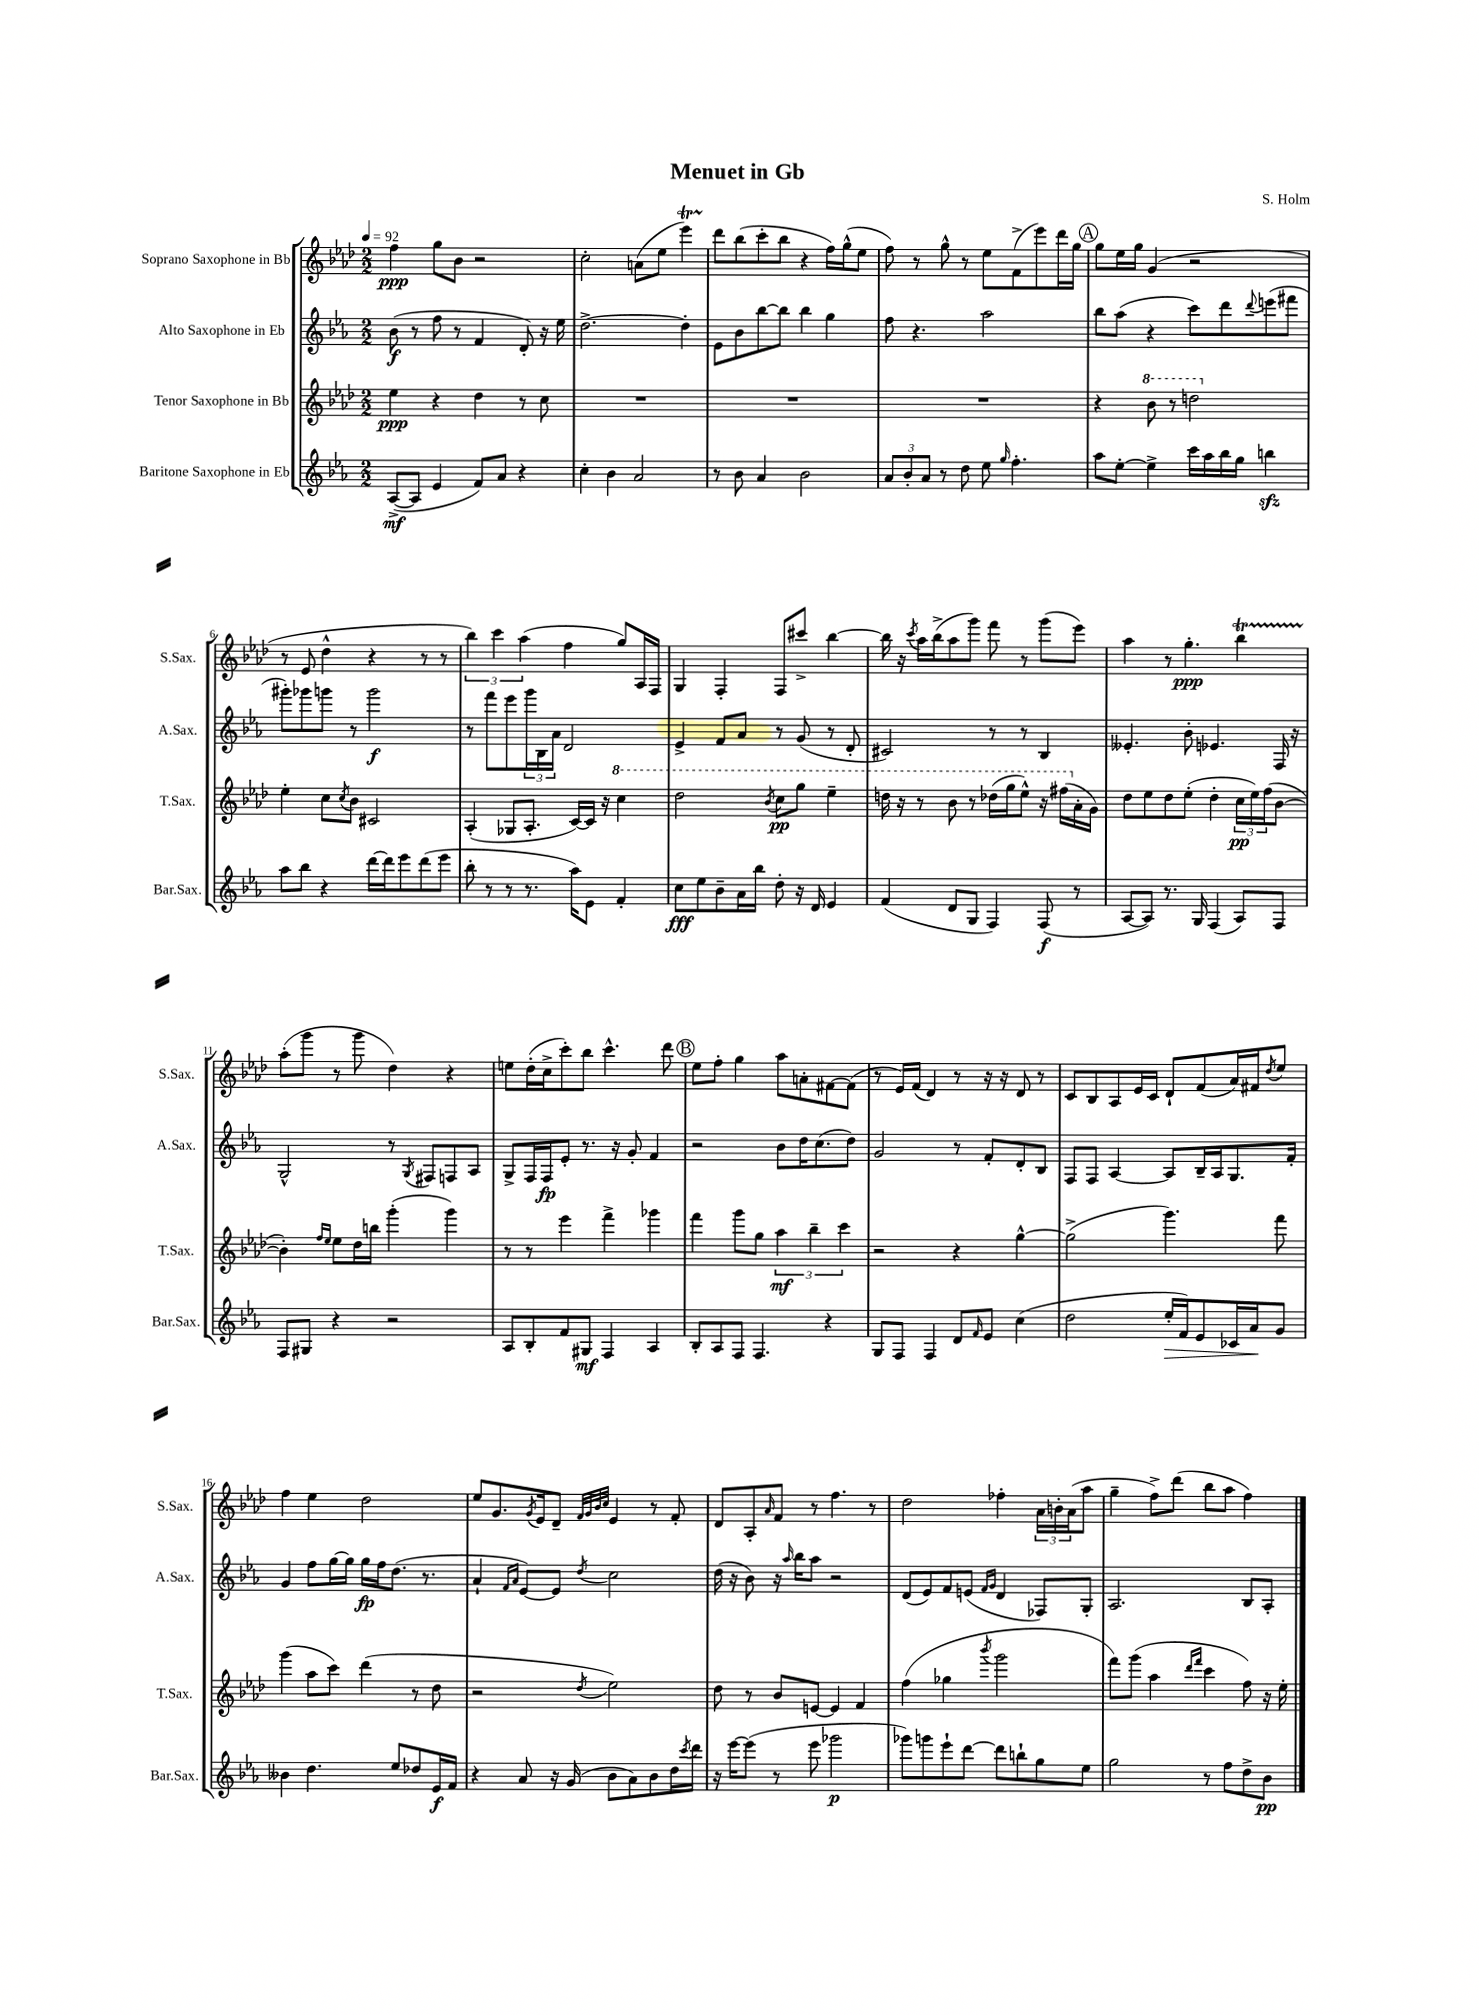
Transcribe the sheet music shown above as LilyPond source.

\header { title = "Menuet in Gb" composer = "S. Holm" }
<<
\new StaffGroup <<
\new Staff = "s0" \with { instrumentName = "Soprano Saxophone in Bb" shortInstrumentName = "S.Sax." } {
    \clef treble \key aes \major \numericTimeSignature \time 2/2 \tempo 4 = 92
    f''4\ppp g''8 bes'8 r2 |
    c''2-. a'8( ees''8 ees'''4\startTrillSpan) |
    des'''8\stopTrillSpan bes''8( c'''8-. bes''8 r4 f''16) g''16-^( ees''8 |
    f''8) r8 g''8-^ r8 ees''8 f'8->( ees'''8) des'''16 g''16 |
    \mark \markup { \circle "A" } g''8 ees''16 g''16 g'4( r2 |
    r8 ees'8 des''4-^ r4 r8 r8 |
    \tuplet 3/2 { bes''4) c'''4 aes''4( } f''4 g''8) aes16 f16 |
    g4 f4-. f8 cis'''8-> bes''4~ |
    bes''16 r16 \acciaccatura { c'''8 } aes''16 bes''16->( aes''8 g'''8) f'''8 r8 g'''8( ees'''8) |
    aes''4 r8 g''4.-.\ppp bes''4\startTrillSpan |
    aes''8-.\stopTrillSpan( g'''8 r8 g'''8 des''4) r4 |
    e''8 des''16-.( c''16-> c'''8-.) bes''8 c'''4.-^ des'''8 |
    \mark \markup { \circle "B" } ees''8 f''8-. g''4 aes''8 a'8-. fis'8~ fis'8( |
    r8 ees'16) f'16( des'4) r8 r16 r16 des'8 r8 |
    c'8 bes8 aes8 ees'16 c'16 des'8-! f'8( aes'16) fis'16 \acciaccatura { des''8 } ees''8 |
    f''4 ees''4 des''2 |
    ees''8 g'8. \acciaccatura { g'8 } ees'16 des'8-- \grace { f'32 g'32 bes'32 c''32 } ees'4 r8 f'8-. |
    des'8 aes8-. \grace { aes'16 } f'8 r8 f''4. r8 |
    des''2 fes''4-. \tuplet 3/2 { aes'16 b'16-. aes'16( } aes''8 |
    g''4-- f''8->) des'''8( bes''8 aes''8 f''4) \bar "|." |
}
\new Staff = "s1" \with { instrumentName = "Alto Saxophone in Eb" shortInstrumentName = "A.Sax." } {
    \clef treble \key ees \major \numericTimeSignature \time 2/2
    bes'8\f( r8 f''8 r8 f'4 d'8-.) r16 ees''16 |
    d''2.~-> d''4-. |
    ees'8 bes'8 bes''8~ bes''8 bes''4 g''4 |
    f''8 r4. aes''2 |
    \mark \markup { \circle "A" } bes''8 aes''8( r4 c'''8) d'''8 \appoggiatura { d'''8 } e'''8( fis'''8 |
    gis'''8-.) ges'''8 g'''8 r8 g'''2\f |
    r8 f'''8 ees'''8 \tuplet 3/2 { g'''16 bes16 aes'16 } d'2 |
    ees'4-> f'8 aes'8 r8 g'8( r8 d'8-. |
    cis'2) r8 r8 bes4 |
    eeses'4.-. bes'8-. ees'4. f16 r16 |
    g2-^ r8 \acciaccatura { g8 } fis8 f8 aes8 |
    g8-> f16 f16\fp ees'8-. r8. r16 g'8-. f'4 |
    \mark \markup { \circle "B" } r2 bes'8 d''16 c''8.( d''8) |
    g'2 r8 f'8-. d'8-. bes8 |
    f8 f8 aes4~ aes8 bes16-- aes16 g8. f'16-. |
    g'4 f''8 g''16~ g''16 g''16\fp f''16 d''8.( r8. |
    aes'4-! \grace { f'16 aes'16 } ees'8~) ees'8 \acciaccatura { d''8 } c''2 |
    d''16( r16 bes'8) r16 \grace { aes''16 } bes''16 aes''8 r2 |
    d'8( ees'8) f'8 e'8( \grace { f'16 g'16 } d'4 fes8) g8-. |
    aes2. bes8 aes8-. \bar "|." |
}
\new Staff = "s2" \with { instrumentName = "Tenor Saxophone in Bb" shortInstrumentName = "T.Sax." } {
    \clef treble \key aes \major \numericTimeSignature \time 2/2
    ees''4\ppp r4 des''4 r8 c''8 |
    R1 |
    R1 |
    R1 |
    \mark \markup { \circle "A" } r4 \ottava #1 bes''8 r8 d'''2 \ottava #0 |
    ees''4-. c''8 \acciaccatura { c''8 } bes'8 cis'2 |
    aes4-.( ges8 aes8.-. c'16~) c'16 r16 \ottava #1 c'''4 |
    des'''2 \acciaccatura { bes''8 } c'''8\pp g'''8 ees'''4-- |
    d'''16 r16 r8 bes''8 r8 des'''16( g'''16 ees'''8-^) r16 fis'''16( \ottava #0 aes'16-. g'16) |
    des''8 ees''8 des''8 ees''8-.( des''4-. \tuplet 3/2 { c''16\pp ees''16) f''16( } bes'8~ |
    bes'4-.) \grace { f''16 ees''16 } ees''8 des''16 b''16 g'''4-.( g'''4) |
    r8 r8 ees'''4 f'''4-> ges'''4 |
    \mark \markup { \circle "B" } f'''4 g'''8 g''8 \tuplet 3/2 { aes''4\mf bes''4-- c'''4 } |
    r2 r4 g''4~-^ |
    g''2->( g'''4.) f'''8 |
    g'''4( aes''8 c'''8) des'''4( r8 des''8 |
    r2 \acciaccatura { des''8 } ees''2) |
    des''8 r8 bes'8 e'8~ e'4 f'4 |
    f''4( ges''4 \acciaccatura { bes'''8 } g'''2 |
    f'''8) g'''8( aes''4 \grace { des'''16 f'''16 } c'''4 f''8) r16 ees''16-. \bar "|." |
}
\new Staff = "s3" \with { instrumentName = "Baritone Saxophone in Eb" shortInstrumentName = "Bar.Sax." } {
    \clef treble \key ees \major \numericTimeSignature \time 2/2
    aes8~->\mf( aes8 ees'4 f'8) aes'8 r4 |
    c''4-. bes'4 aes'2 |
    r8 bes'8 aes'4 bes'2 |
    \tuplet 3/2 { aes'8 bes'8-. aes'8 } r8 d''8 ees''8 \grace { g''16 } f''4.-. |
    \mark \markup { \circle "A" } aes''8 ees''8~-. ees''4-> c'''16 aes''16 bes''16 g''16 b''4\sfz |
    aes''8 bes''8 r4 d'''16~ d'''16 ees'''8 d'''8( ees'''8 |
    bes''8-. r8 r8 r8. aes''16) ees'8 f'4-. |
    c''8\fff ees''8 bes'8-- aes'16 bes''16 d''8-. r16 d'16 ees'4 |
    f'4( d'8 g8 f4) f8\f( r8 |
    aes8~ aes8) r8. g16 f4( aes8) f8 |
    f8 gis8 r4 r2 |
    aes8 bes8-. f'8 gis8\mf f4 aes4 |
    \mark \markup { \circle "B" } bes8-. aes8 f8 f4. r4 |
    g8 f8 f4 d'8 \grace { f'16 } ees'8 c''4( |
    d''2 ees''16-.\> f'16) ees'8 ces'16 aes'16\! g'8 |
    beses'4 d''4. ees''8 des''8 ees'16\f f'16 |
    r4 aes'8 r16 g'16( bes'8 aes'8) bes'8 d''16 \acciaccatura { c'''8 } d'''16 |
    r16 ees'''16~ ees'''8( r8 ees'''8 ges'''2\p |
    ges'''8) g'''8 ees'''8-! d'''8~ d'''8 b''8-! g''8 ees''8 |
    g''2 r8 f''8 d''8-> bes'8\pp \bar "|." |
}
>>
>>
